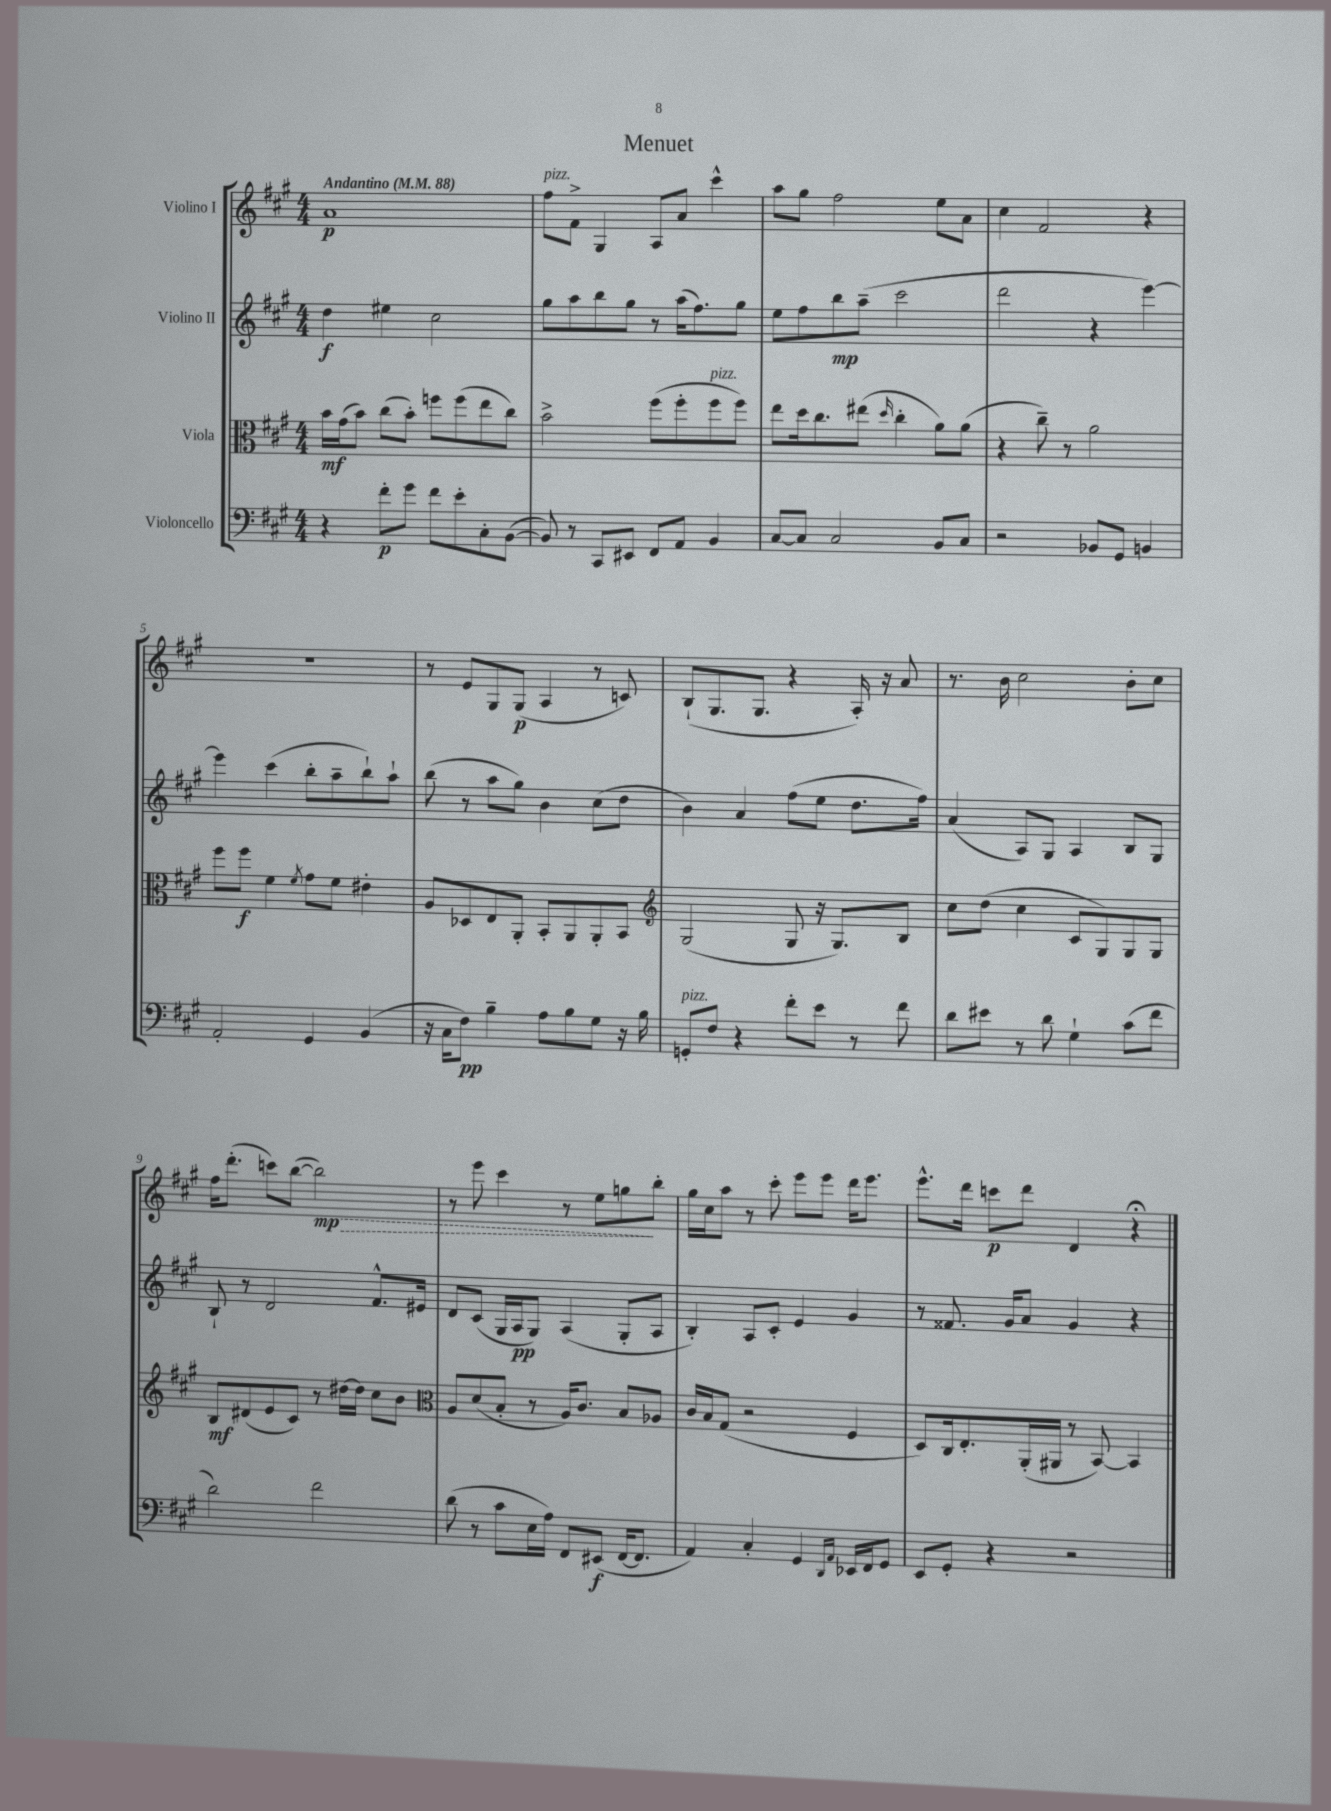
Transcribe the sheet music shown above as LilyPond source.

\header { title = "Menuet" }
<<
\new StaffGroup <<
\new Staff = "s0" \with { instrumentName = "Violino I" } {
    \clef treble \key a \major \numericTimeSignature \time 4/4 \tempo "Andantino" 4 = 88
    a'1\p |
    fis''8^\markup { \italic "pizz." } fis'8-> gis4 a8 a'8 cis'''4-^ |
    a''8 gis''8 fis''2 e''8 a'8 |
    cis''4 fis'2 r4 |
    R1 |
    r8 e'8 gis8 gis8\p( a4 r8 c'8) |
    b8-!( gis8. gis8. r4 a16-.) r16 a'8 |
    r8. b'16 cis''2 b'8-. cis''8 |
    fis''16 d'''8.-.( c'''8) b''8~( \once \override Hairpin.style = #'dashed-line b''2\mp\>) |
    r8 e'''8 cis'''4 r8 e''8 g''8\! b''8-. |
    gis''16 cis''16 a''8 r8 cis'''8-. e'''8 e'''8 d'''16 e'''8. |
    e'''8.-^ d'''16 c'''8\p d'''8 d'4 r4\fermata \bar "|." |
}
\new Staff = "s1" \with { instrumentName = "Violino II" } {
    \clef treble \key a \major \numericTimeSignature \time 4/4
    d''4\f eis''4 cis''2 |
    gis''8 a''8 b''8 gis''8 r8 a''16( fis''8.) gis''8 |
    e''8 fis''8 b''8\mp a''8--( cis'''2 |
    d'''2 r4 e'''4~) |
    e'''4 cis'''4( b''8-. a''8-- b''8-!) a''8-! |
    b''8( r8 a''8 gis''8) b'4 cis''8( d''8 |
    b'4) a'4 fis''8( e''8 d''8. fis''16) |
    a'4( a8) gis8 a4 b8 gis8 |
    b8-! r8 d'2 fis'8.-^ eis'16 |
    d'8 cis'8( gis16 a16\pp gis8) a4( gis8-. a8 |
    b4-.) a8 cis'8-. e'4 gis'4 |
    r8 fisis'8. gis'16 a'8 gis'4 r4 \bar "|." |
}
\new Staff = "s2" \with { instrumentName = "Viola" } {
    \clef alto \key a \major \numericTimeSignature \time 4/4
    b'16\mf gis'16( b'8) cis''8( b'8-.) f''8 f''8( e''8 cis''8) |
    b'2-> fis''8( fis''8-. fis''8^\markup { \italic "pizz." } fis''8) |
    e''8 d''16 cis''8. eis''8( \grace { d''16 } cis''4-. a'8) a'8( |
    r4 cis''8--) r8 a'2 |
    fis''8 fis''8\f fis'4 \acciaccatura { fis'8 } gis'8 fis'8 eis'4-. |
    a8 des8 e8 a,8-. b,8-. a,8 a,8-. b,8 |
    \clef treble gis2( gis8 r16 gis8.) b8 |
    cis''8 d''8( cis''4 cis'8 gis8) gis8 gis8 |
    b8\mf dis'8( e'8 cis'8) r8 dis''16~ dis''16 cis''8 b'8 |
    \clef alto a8 d'8( b8-. r8 a16) cis'8. b8 aes8 |
    cis'16 b16 gis8( r2 fis4 |
    d8) cis16 e8.-. a,16-.( ais,16 r8 b,8~) b,4 \bar "|." |
}
\new Staff = "s3" \with { instrumentName = "Violoncello" } {
    \clef bass \key a \major \numericTimeSignature \time 4/4
    r4 fis'8-.\p gis'8 fis'8 e'8-. cis8-. b,8~( |
    b,8) r8 cis,8 eis,8 fis,8 a,8 b,4 |
    cis8~ cis8 cis2 b,8 cis8 |
    r2 bes,8 gis,8 b,4 |
    a,2-. gis,4 b,4( |
    r16 cis16 fis8\pp) b4-- a8 b8 gis8 r16 b16 |
    g,8-.^\markup { \italic "pizz." } fis8 r4 fis'8-. e'8 r8 fis'8 |
    d'8 eis'8 r8 d'8 gis4-! cis'8( fis'8 |
    d'2) fis'2 |
    d'8( r8 cis'8 e16 a16) fis,8 eis,8\f( fis,16~ fis,8. |
    a,4) cis4-. gis,4 \grace { d,16 a,16 } ees,16 fis,16 gis,8 |
    e,8 gis,8-. r4 r2 \bar "|." |
}
>>
>>
